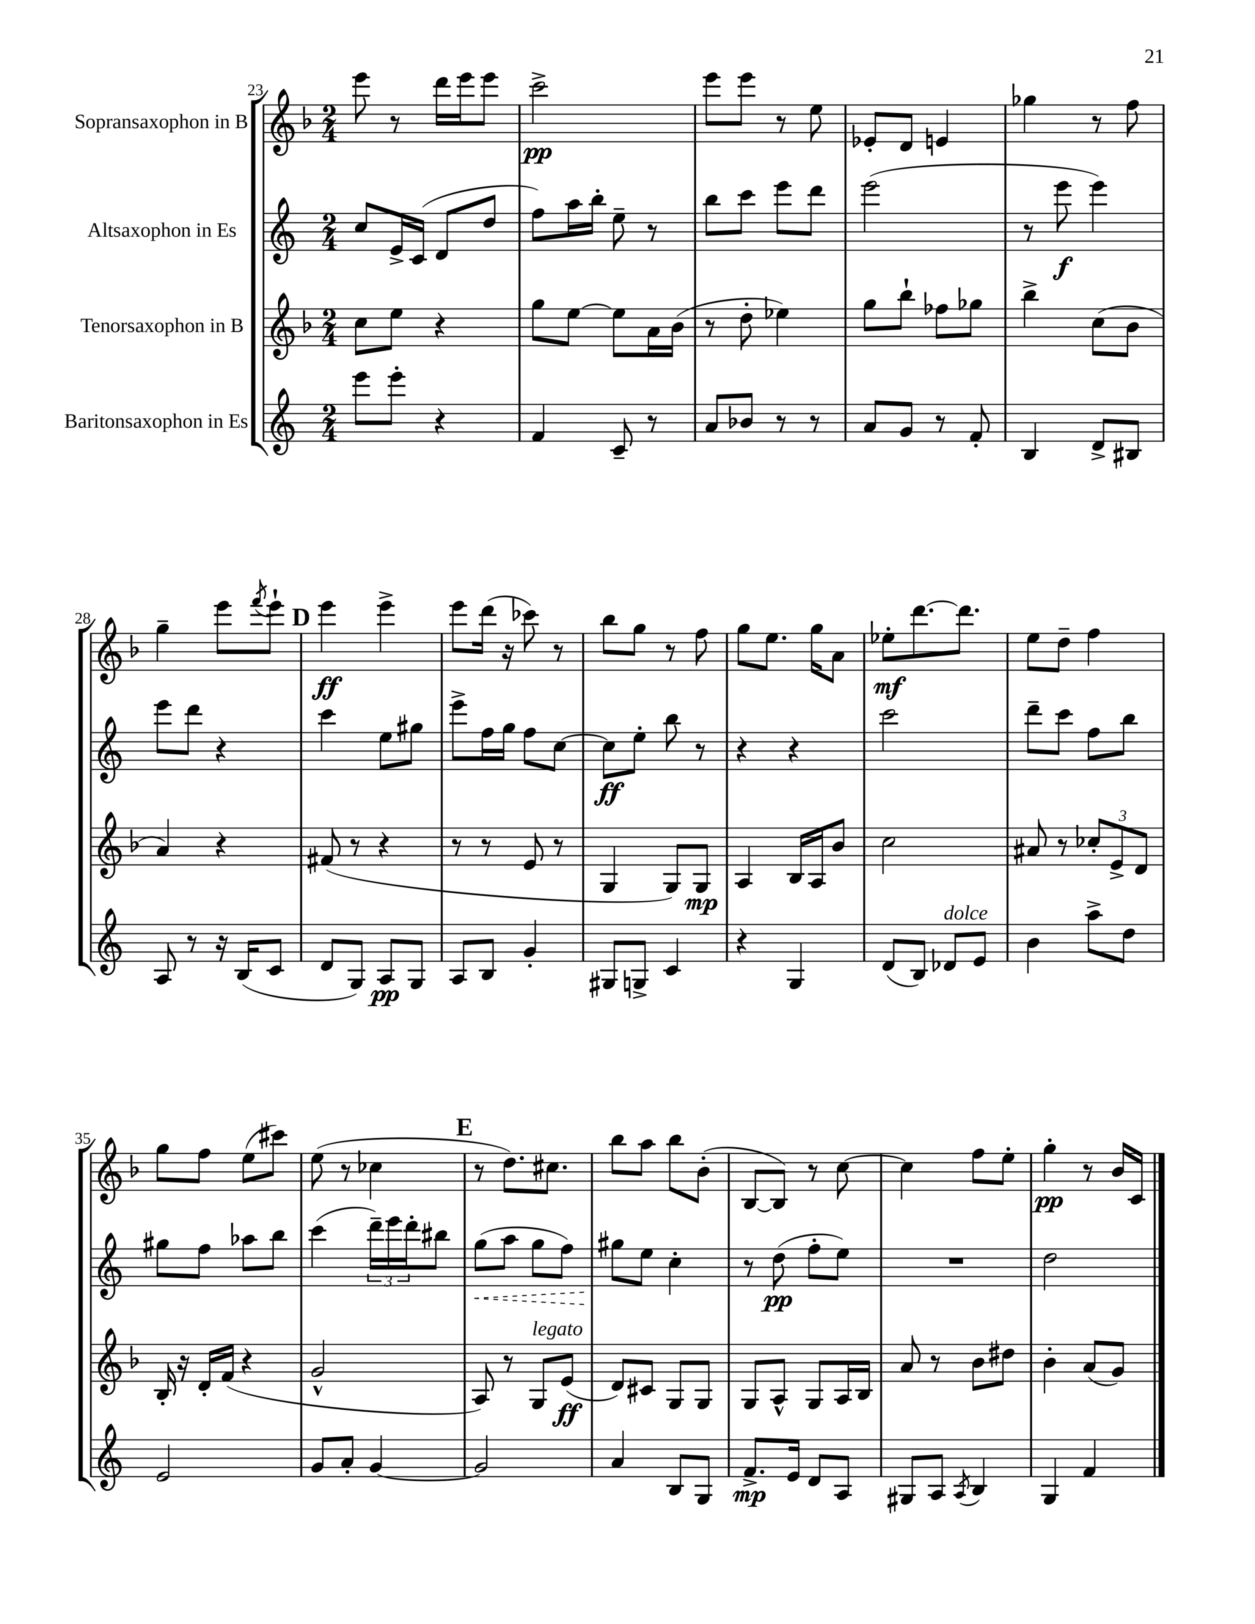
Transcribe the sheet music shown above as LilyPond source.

<<
\new StaffGroup <<
\new Staff = "s0" \with { instrumentName = "Sopransaxophon in B" } {
    \clef treble \key f \major \numericTimeSignature \time 2/4
    e'''8 r8 d'''16 e'''16 e'''8 |
    c'''2->\pp |
    e'''8 e'''8 r8 e''8 |
    ees'8-. d'8 e'4 |
    ges''4 r8 f''8 |
    g''4-- e'''8 \acciaccatura { f'''8 } e'''8-! |
    \mark \markup { \bold "D" } e'''4\ff e'''4-> |
    e'''8 d'''16( r16 ces'''8) r8 |
    bes''8 g''8 r8 f''8 |
    g''8 e''8. g''16 a'8 |
    ees''8-.\mf d'''8.~ d'''8. |
    e''8 d''8-- f''4 |
    g''8 f''8 e''8( cis'''8) |
    e''8( r8 ces''4 |
    \mark \markup { \bold "E" } r8 d''8.) cis''8. |
    bes''8 a''8 bes''8 bes'8-.( |
    bes8~ bes8) r8 c''8~ |
    c''4 f''8 e''8-. |
    g''4-.\pp r8 bes'16 c'16 \bar "|." |
}
\new Staff = "s1" \with { instrumentName = "Altsaxophon in Es" } {
    \clef treble \key c \major \numericTimeSignature \time 2/4
    c''8 e'16-> c'16( d'8 d''8 |
    f''8) a''16 b''16-. e''8-- r8 |
    b''8 c'''8 e'''8 d'''8 |
    e'''2( |
    r8 e'''8\f e'''4) |
    e'''8 d'''8 r4 |
    \mark \markup { \bold "D" } c'''4 e''8 gis''8 |
    e'''8-> f''16 g''16 f''8 c''8~ |
    c''8\ff e''8-. b''8 r8 |
    r4 r4 |
    c'''2 |
    d'''8-- c'''8 f''8 b''8 |
    gis''8 f''8 aes''8 b''8 |
    c'''4( \tuplet 3/2 { d'''16--) e'''16 d'''16-. } bis''8 |
    \mark \markup { \bold "E" } \once \override Hairpin.style = #'dashed-line g''8\<( a''8 g''8 f''8) |
    gis''8\! e''8 c''4-. |
    r8 d''8\pp( f''8-. e''8) |
    R2 |
    d''2 \bar "|." |
}
\new Staff = "s2" \with { instrumentName = "Tenorsaxophon in B" } {
    \clef treble \key f \major \numericTimeSignature \time 2/4
    c''8 e''8 r4 |
    g''8 e''8~ e''8 a'16 bes'16( |
    r8 d''8-. ees''4) |
    g''8 bes''8-! fes''8 ges''8 |
    bes''4-> c''8( bes'8 |
    a'4) r4 |
    \mark \markup { \bold "D" } fis'8( r8 r4 |
    r8 r8 e'8 r8 |
    g4 g8) g8\mp |
    a4 bes16 a16 bes'8 |
    c''2 |
    ais'8 r8 \tuplet 3/2 { ces''8-. e'8-> d'8 } |
    bes16-. r16 d'16-. f'16( r4 |
    g'2-^ |
    \mark \markup { \bold "E" } a8) r8 g8^\markup { \italic "legato" } e'8\ff( |
    d'8) cis'8 g8 g8 |
    g8 a8-^ g8 a16 bes16 |
    a'8 r8 bes'8 dis''8 |
    bes'4-. a'8( g'8) \bar "|." |
}
\new Staff = "s3" \with { instrumentName = "Baritonsaxophon in Es" } {
    \clef treble \key c \major \numericTimeSignature \time 2/4
    e'''8 e'''8-. r4 |
    f'4 c'8-- r8 |
    a'8 bes'8 r8 r8 |
    a'8 g'8 r8 f'8-. |
    b4 d'8-> bis8 |
    a8 r8 r16 b16( c'8 |
    \mark \markup { \bold "D" } d'8 g8) a8\pp g8 |
    a8 b8 g'4-. |
    gis8 g8-> c'4 |
    r4 g4 |
    d'8( b8) des'8^\markup { \italic "dolce" } e'8 |
    b'4 a''8-> d''8 |
    e'2 |
    g'8 a'8-. g'4~ |
    \mark \markup { \bold "E" } g'2 |
    a'4 b8 g8 |
    f'8.->\mp e'16 d'8 a8 |
    gis8 a8 \acciaccatura { a8 } b4 |
    g4 f'4 \bar "|." |
}
>>
>>
\layout { \context { \Score currentBarNumber = #23 } }
